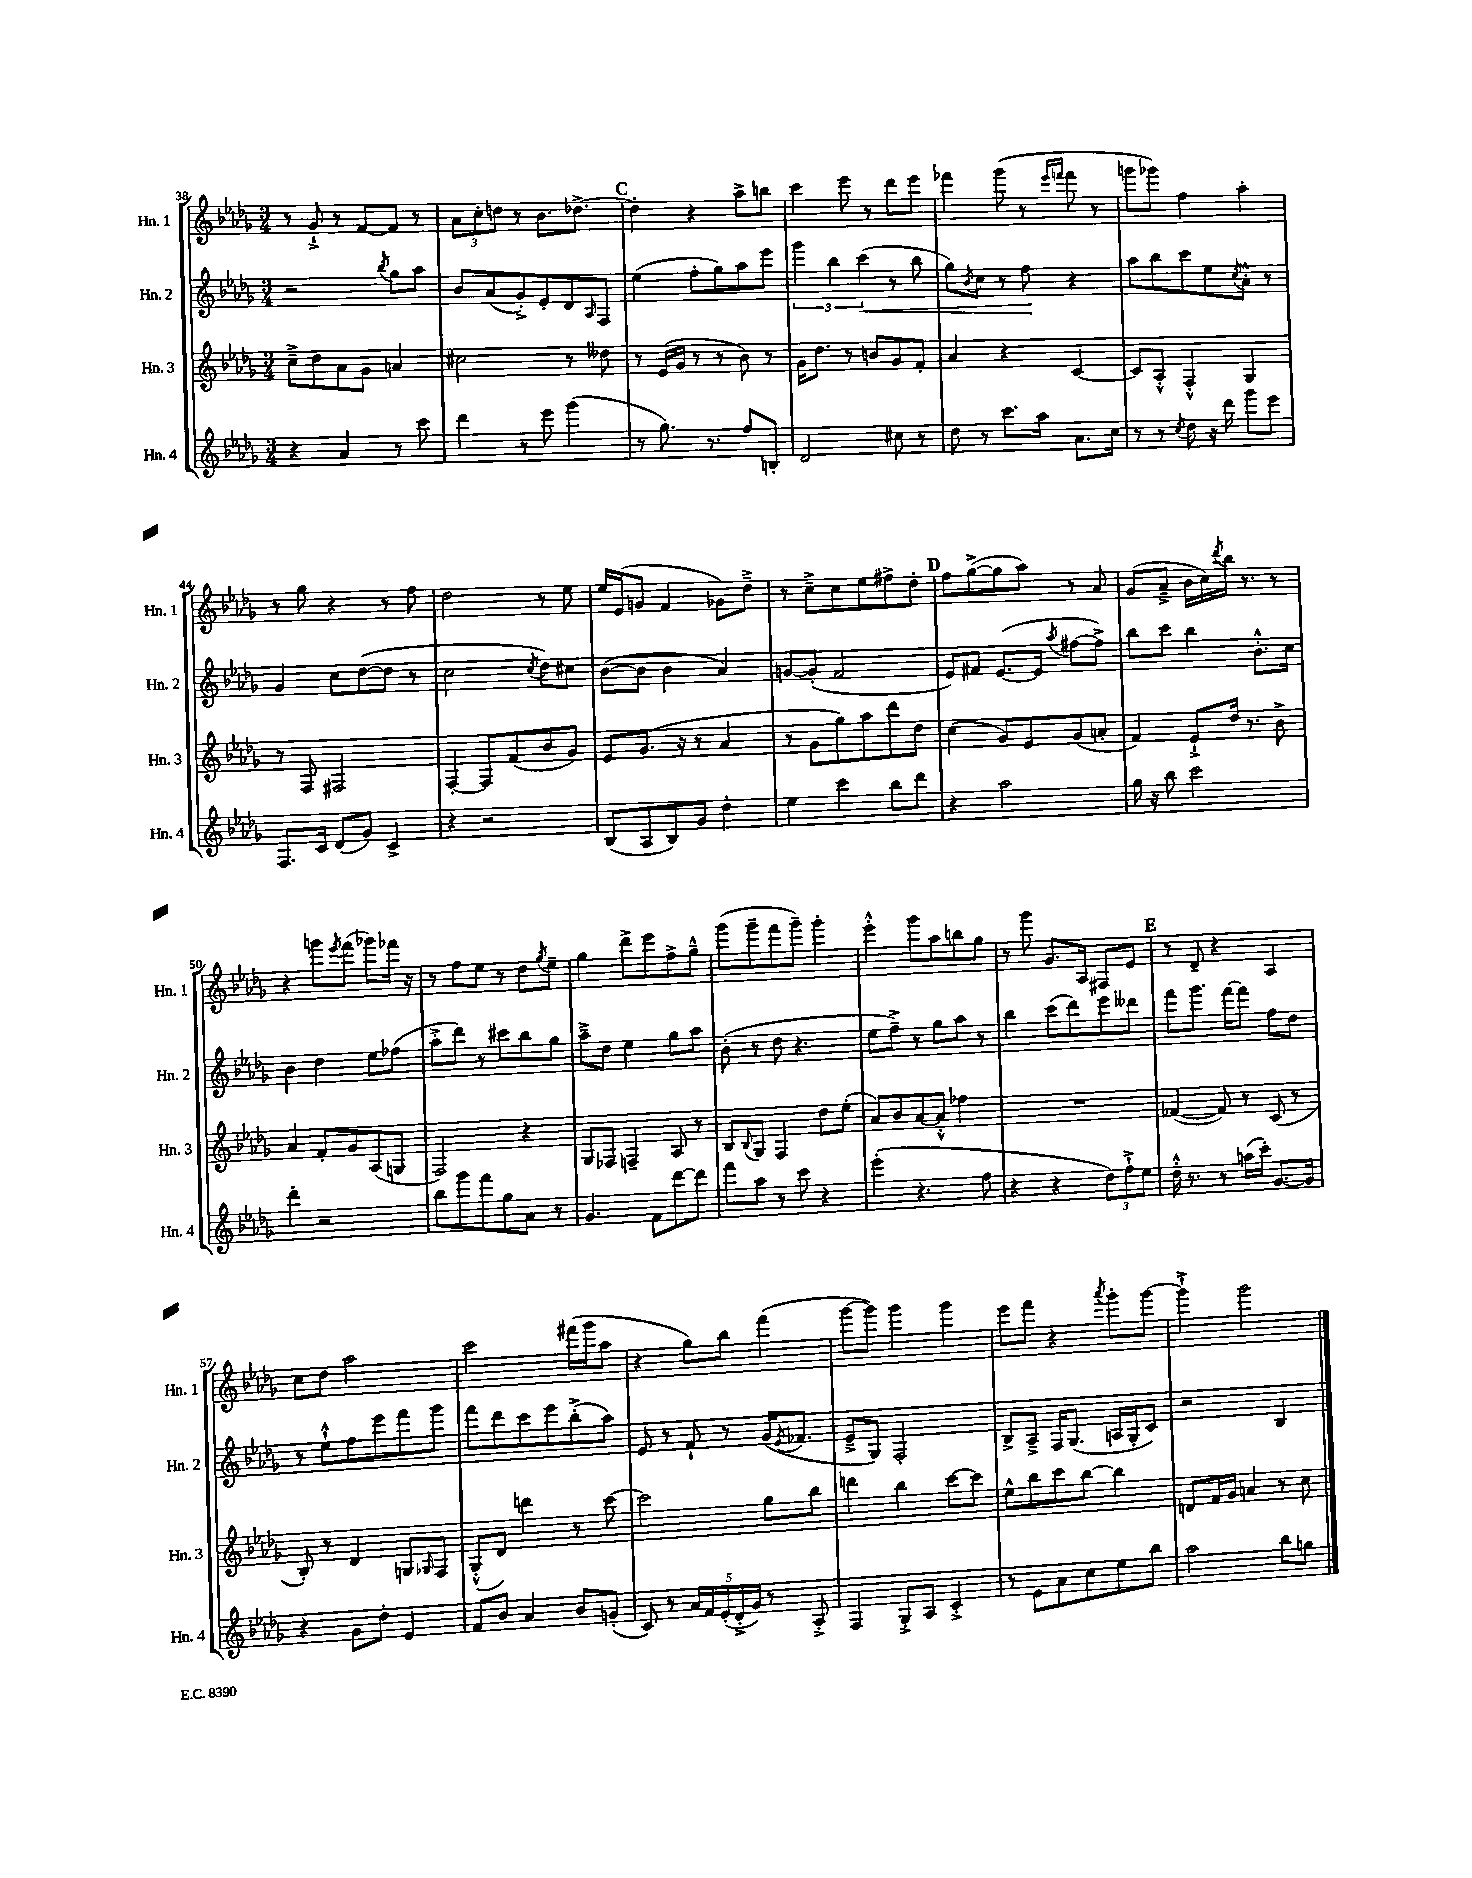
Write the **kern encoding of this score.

**kern	**kern	**kern	**kern
*staff4	*staff3	*staff2	*staff1
*clefG2	*clefG2	*clefG2	*clefG2
*k[b-e-a-d-g-]	*k[b-e-a-d-g-]	*k[b-e-a-d-g-]	*k[b-e-a-d-g-]
*M3/4	*M3/4	*M3/4	*M3/4
4r	8cc~^	2r	8r
.	8dd-	.	8g-`^
4a-	8a-	.	8r
.	8g-	.	[8f
.	.	8qbb-	.
8r	4a	8gg-	8f]
8ccc	.	8aa-	8r
=	=	=	=
4ddd-	2cc#	8b-	12a-
.	.	.	12cc'
.	.	(8a-	.
.	.	.	12dd
8r	.	8g-'^)	8r
8eee-	.	8e-'	8.b-
(4ggg-	8r	8d-	.
.	.	.	[8.dd-^
.	.	16qqA-	.
.	8dd--	8F	.
=	=	=	=
8r	8r	(4ee-	4dd-']
8.gg-)	(16e-	.	.
.	16g-	.	.
.	8r	8ff'	4r
8.r	.	.	.
.	8r	8gg-)	.
8ff	8b-)	8aa-	8aa-^
8B'	8r	8eee-	8bb
=	=	=	=
2d-	16g-	6ggg-	4ccc
.	8.dd-	.	.
.	.	6bb-	.
.	8r	.	8eee-
.	.	(6ccc	.
.	8b	.	8r
8cc#	8g-	8r	8ddd-
8r	8f'	8bb-	8eee-
=	=	=	=
8dd-	4a-	8gg-)	4fff-
.	.	8qb-	.
8r	.	8cc	.
8.ccc	4r	8r	(8ggg-
.	.	8ff	8r
16aa-	.	.	.
.	.	.	16qqeee-
.	.	.	16qqfff
8.a-	[4c	4r	8fff
.	.	.	8r
16cc	.	.	.
=	=	=	=
8r	8c]	8aa-	8ggg
8r	8A-'^^	8bb-	8ggg-)
8qcc	.	.	.
8dd-	4F'^^	8ccc	4ff
16r	.	8ee-	.
16ddd-	.	.	.
.	.	8qcc	.
8ggg-	4G-	8a-'^^	4aa-'
8eee-	.	8r	.
=	=	=	=
8.F	8r	4g-	8r
.	8F	.	8gg-
16c	.	.	.
(8d-	2F#	8cc	4r
8g-)	.	([8dd-	.
4c^	.	8dd-]	8r
.	.	8r	8ff
=	=	=	=
4r	[4F'	2cc	2dd-
2r	8F]	.	.
.	(8f	.	.
.	.	8qcc	.
.	8b-	8dd-)	8r
.	8g-)	8cc#	8ee-
=	=	=	=
(8B-	8e-	([8b-	16ee-
.	.	.	(16e-
8A-	(8.g-	8b-]	8g
8B-)	.	4b-	4f
.	16r	.	.
8g-	8r	.	.
4dd-'	4a-	4a-)	8g-)
.	.	.	8dd-~^
=	=	=	=
4ee-	8r	[8g	8r
.	8g-	(8g']	8cc~^
4ccc	8gg-)	2f	8cc
.	8aa-	.	8ee-
8bb-	8ddd-	.	8ff#^
8ddd-	8dd-	.	8dd-'
=	=	=	=
4r	(4cc	8e-)	8ff
.	.	8f#	([8gg-^
2aa-	8g-)	([8.e-	8gg-]
.	8e-	.	8aa-)
.	.	16e-]	.
.	.	8qaa-	.
.	(8g-	[8ff#	8r
.	8a'	8ff#^])	8a-
=	=	=	=
16gg-	4f)	8bb-	(8g-
16r	.	.	.
8bb-	.	8ccc	8a-~^
2ccc	8e-`^	4bb-	16b-
.	.	.	16cc)
.	.	.	8qddd-
.	16dd-	.	16bb-
.	8.r	.	8.r
.	.	8.b-'^^	.
.	8b-^	.	8r
.	.	16cc	.
=	=	=	=
4ddd-'	4a-	4b-	4r
2r	8f'	4dd-	8ggg
.	.	.	8qeee-
.	8g-	.	(8fff
.	(8A-	8ee-	8ggg-)
.	8G	(8ff-	16fff-
.	.	.	16r
=	=	=	=
8bb-	2F)	8aa-'^	8r
8ggg-	.	8ddd-)	8ff
8fff	.	8r	8ee-
8gg-	.	8ccc#	8r
8a-	4r	8bb-	8dd-
.	.	.	8qgg-
8r	.	8gg-	8ee-~
=	=	=	=
4.g-	8G-	8aa-~^	4gg-
.	8F-	8dd-	.
.	4F~	4ee-	8ddd-^
8f	.	.	8eee-
[8ddd-	8A-	8gg-	8ff^
8ddd-]	8r	8aa-	8gg-~^^
=	=	=	=
8fff	8B-	(8b-'	(8ggg-
.	8qqB-	.	.
8aa-	8G-	8r	8ggg-~
8r	4F	8dd-	8fff
8ccc	.	4.r	8ggg-~)
4r	8dd-	.	4ggg-'
.	(8ee-'	.	.
=	=	=	=
(4eee-'	8a-)	8ee-	4eee-'^^
.	8b-	8ff~^)	.
4.r	[8a-	8r	8ggg-
.	8a-'^^]	8gg-	8aa-
.	4ff-	8aa-	8bb
8ff	.	8r	8gg-
=	=	=	=
4r	2.r	4bb-	8r
.	.	.	8ggg-
4r	.	(8ccc	8.g-
.	.	8ddd-)	.
.	.	.	16A-
12dd-)	.	8eee-	8F#
12ff`^	.	.	.
.	.	8ddd--	8e-
12ee-	.	.	.
=	=	=	=
16dd-'^^	([4f-	8fff	8r
8.r	.	.	.
.	.	8.ggg-	8d-~
8r	8f-])	.	4r
.	.	[16fff	.
(16aa	8r	8fff]	.
16ccc')	.	.	.
[8.g-	(8c	8ff	4A-
.	8r	8dd-	.
16g-]	.	.	.
=	=	=	=
4r	8B-')	8r	8cc
.	8r	8ee-`^^	8dd-
8g-	4d-	8ff	2aa-
8dd-'	.	8eee-	.
4e-	8G	8fff	.
.	16qqG-	.	.
.	8F	8ggg-	.
=	=	=	=
8f	(8G-'^^	8fff	2ccc
8b-	8d-)	8ddd-	.
4a-	4ddd	8ccc	.
.	.	8eee-	.
8b-	8r	(8bb-'^	(16fff#
.	.	.	16ggg-
(8g'	[8ccc	8aa-)	8aa-
=	=	=	=
8c)	2ccc]	8e-	4r
8r	.	8r	.
20a-	.	8f`	8gg-)
20f	.	.	.
(20e-'	.	.	.
.	.	8r	8bb-
20d-'^	.	.	.
20g-)	.	.	.
8r	8gg-	(16g-	(4fff
.	.	8qe-	.
.	.	8.f-	.
8A-'^	8bb-	.	.
=	=	=	=
4F	4ddd	8e-~^	[8ggg-
.	.	8G-)	8ggg-])
8G-'^	4bb-	2F'	4ggg-
8A-	.	.	.
4c'^	[8ccc	.	4ggg-
.	8ccc]	.	.
=	=	=	=
8r	8ee-^^	8B-^	8eee-
8e-	8bb-	8A-~^	8fff
8a-	8ccc	16F	4r
.	.	(8.G-	.
8cc	[8bb-	.	.
.	.	.	8qaaa-
8ee-	4bb-]	16A	8ggg-'
.	.	16G-'	.
8bb-	.	8c)	[8ggg-
=	=	=	=
2aa-	8d	2r	4ggg-`^]
.	16f	.	.
.	16g-	.	.
.	4a	.	2ggg-
8bb-	8r	4B-	.
8gg	8cc	.	.
==	==	==	==
*-	*-	*-	*-
